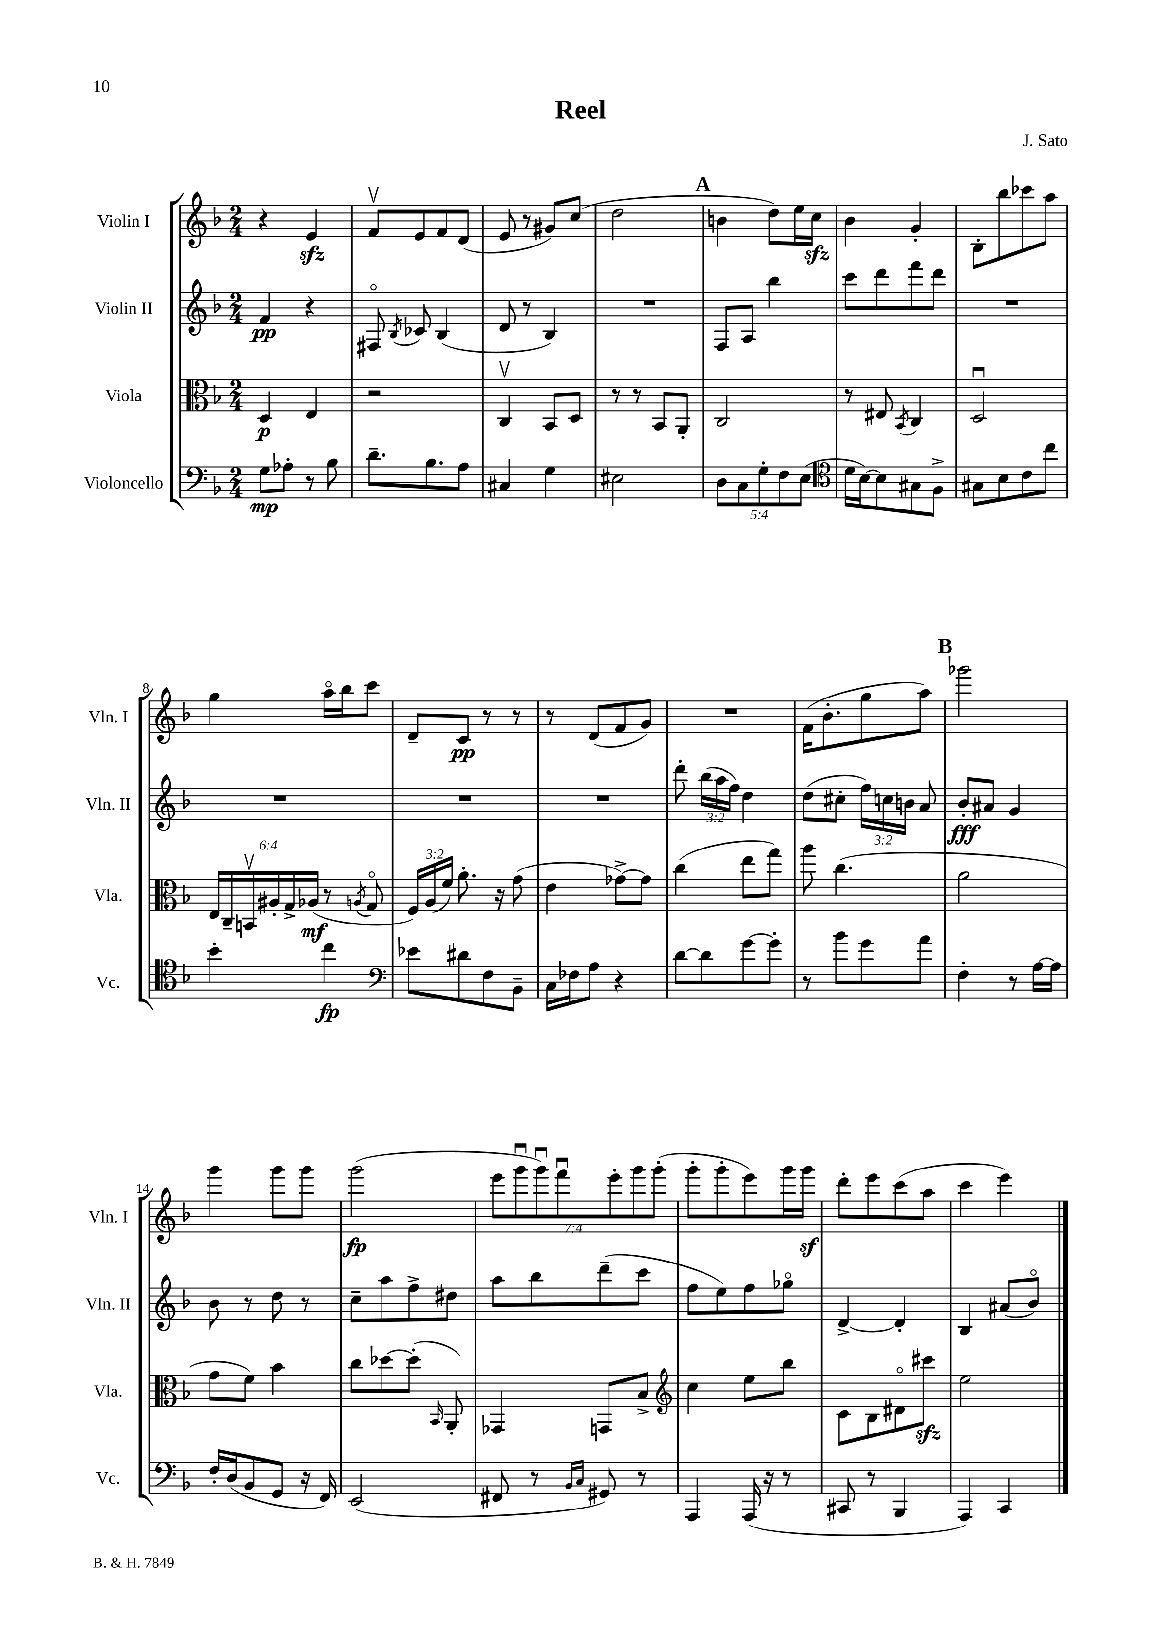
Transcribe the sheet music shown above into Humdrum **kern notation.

**kern	**kern	**kern	**kern
*staff4	*staff3	*staff2	*staff1
*clefF4	*clefC3	*clefG2	*clefG2
*k[b-]	*k[b-]	*k[b-]	*k[b-]
*M2/4	*M2/4	*M2/4	*M2/4
8G	4D	4f	4r
8A-'	.	.	.
8r	4E	4r	4e
8B-	.	.	.
=	=	=	=
8.d~	2r	8F#o	8fv
.	.	8qB-	.
.	.	8c-	8e
8.B-	.	.	.
.	.	(4B-	8f
8A	.	.	(8d
=	=	=	=
4C#	4Cv	8d	8e
.	.	8r	8r
4G	8BB-	4B-)	8g#)
.	8D	.	(8cc
=	=	=	=
2E#	8r	2r	2dd
.	8r	.	.
.	8BB-	.	.
.	8AA'	.	.
=	=	=	=
10D	2C	8F	4b
10C	.	.	.
.	.	8A	.
10G'	.	.	.
.	.	4bb-	8dd)
10F	.	.	.
.	.	.	16ee
(10E	.	.	.
.	.	.	16cc
=	=	=	=
*clefC4	*	*	*
16d	8r	8ccc	4b-
[16B-)	.	.	.
8B-]	8E#	8ddd	.
.	8qBB-	.	.
8G#	4C	8fff	4g'
8F^	.	8ddd	.
=	=	=	=
8G#	2Du	2r	8B-'
8B-	.	.	8bb-
8c	.	.	8ccc-
8cc	.	.	8aa
=	=	=	=
4b-'	24E	2r	4gg
.	24C~	.	.
.	24BBv	.	.
.	24A#'	.	.
.	24G^	.	.
.	(24A-	.	.
4cc	8r	.	16aao
.	.	.	16bb-
.	8qA	.	.
.	8Go	.	8ccc
=	=	=	=
*clefF4	*	*	*
8e-	24F)	2r	8d~
.	(24A	.	.
.	24f)	.	.
8d#	8.a'	.	8c
8F	.	.	8r
.	16r	.	.
8BB-~	(8g	.	8r
=	=	=	=
16C	4e	2r	8r
16F-	.	.	.
8A	.	.	(8d
4r	[8g-^)	.	8f
.	8g-]	.	8g)
=	=	=	=
[8d	(4cc	8ddd'	2r
8d]	.	(24bb-	.
.	.	24aa	.
.	.	24ff)	.
[8g	8ee	4dd	.
8g']	8gg)	.	.
=	=	=	=
8r	8aa	(8dd	(16f
.	.	.	8.b-'
8b-	(4.cc	8cc#'	.
8g	.	24ff)	8gg
.	.	24cc	.
.	.	24b	.
8a	.	8a	8aa)
=	=	=	=
4F'	2a	8b-'	2ggg-
.	.	8a#	.
8r	.	4g	.
[16A	.	.	.
16A]	.	.	.
=	=	=	=
16F'	8g	8b-	4ggg
(16D	.	.	.
8BB-	8f)	8r	.
8GG	4b-	8dd	8ggg
16r	.	8r	8ggg
16FF)	.	.	.
=	=	=	=
(2EE	8cc	8cc~	(2ggg
.	[8dd-	8aa	.
.	(8dd-']	8ff^	.
.	16qqBB-	.	.
.	8AA')	8dd#	.
=	=	=	=
8FF#	4GG-	8aa	14eee
.	.	.	14gggu
8r	.	8bb-	.
.	.	.	14gggu)
.	.	.	14fffu
16qqBB-	.	.	.
16qqC	.	.	.
8GG#)	8GG	(8ddd~	.
.	.	.	14eee'
.	.	.	14ggg
8r	8B-^	8ccc	.
.	.	.	(14ggg'
=	=	=	=
*	*clefG2	*	*
4AAA	4cc	8ff	8ggg'
.	.	8ee)	8ggg'
(16AAA	8ee	8ff	8eee)
16r	.	.	.
8r	8bb-	8gg-o	16ggg
.	.	.	16ggg
=	=	=	=
8CC#	8c	[4d^	8ddd'
8r	8B-	.	8eee
4BBB-	8d#o	4d']	(8ccc
.	8ccc#	.	8aa
=	=	=	=
4AAA)	2ee	4B-	4ccc
4CC	.	(8a#	4eee)
.	.	8b-o)	.
==	==	==	==
*-	*-	*-	*-
